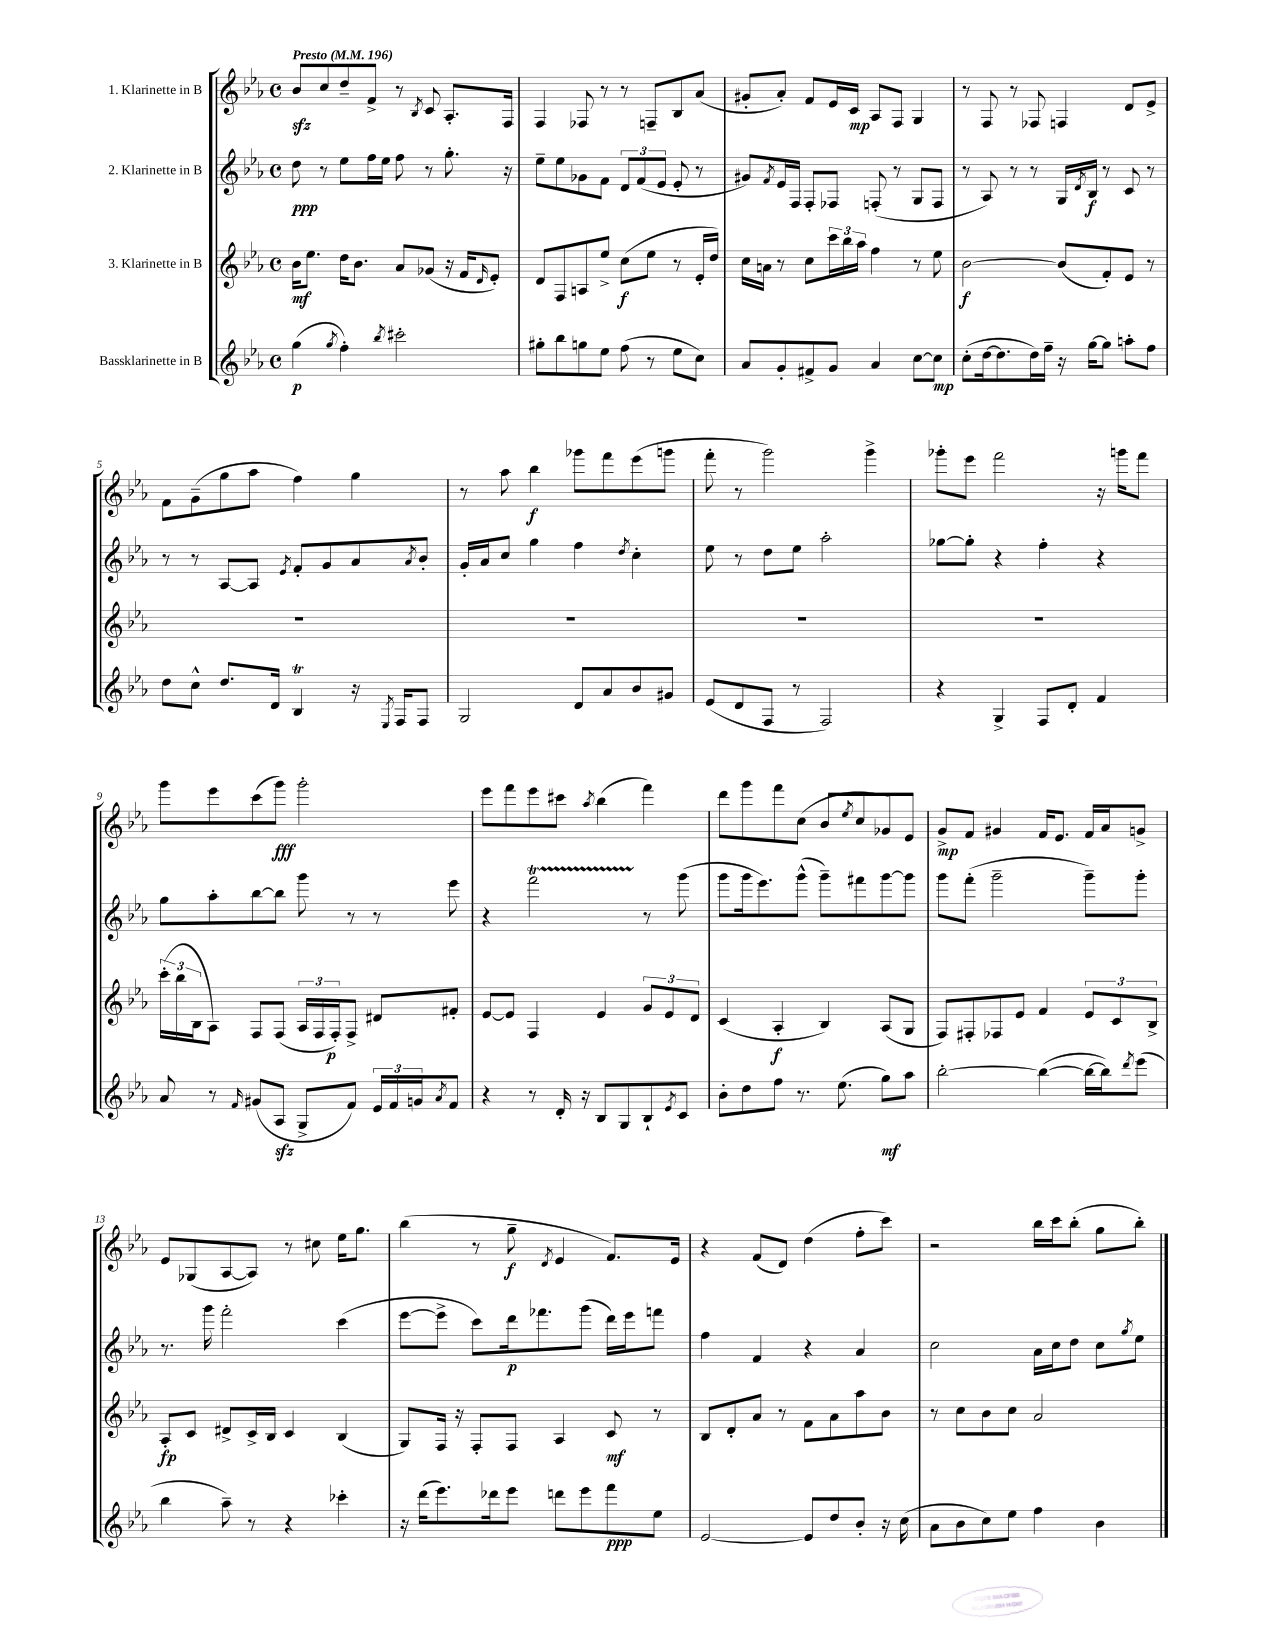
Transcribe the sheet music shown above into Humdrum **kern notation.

**kern	**kern	**kern	**kern
*staff4	*staff3	*staff2	*staff1
*clefG2	*clefG2	*clefG2	*clefG2
*k[b-e-a-]	*k[b-e-a-]	*k[b-e-a-]	*k[b-e-a-]
*M4/4	*M4/4	*M4/4	*M4/4
*met(c)	*met(c)	*met(c)	*met(c)
*MM196	*MM196	*MM196	*MM196
(4gg	16b-	8dd	8b-
.	8.ee-	.	.
.	.	8r	8cc
8qgg	.	.	.
4ff')	16dd	8ee-	8dd~
.	8.b-	.	.
.	.	16ff	8f^
.	.	16ee-	.
8qbb-	.	.	.
2ccc#'	8a-	8ff	8r
.	.	.	8qB-
.	(8g-	8r	8c
.	16r	8.gg'	8.A-'
.	16f	.	.
.	16qqd	.	.
.	8e-')	.	.
.	.	16r	16F
=	=	=	=
8gg#'	8d	8ee-~	4F
8bb-	8F	8ee-	.
8gg	8A	8g-	8F-
8ee-	8ee-^	8f	8r
(8ff	(8cc	12d	8r
.	.	(12f	.
8r	8ee-	.	8F~
.	.	12e-	.
8ee-	8r	8e-'	8B-
8cc)	16e-'	8r	(8a-
.	16dd)	.	.
=	=	=	=
8a-	16cc	8g#)	8g#'
.	16a	.	.
.	.	8qf	.
8g'	8r	16e-	8a-')
.	.	16F	.
8f#^	8cc	8F'	8f
8g	24ccc	8F-	16e-
.	24bb-	.	.
.	.	.	16c
.	24aa-	.	.
4a-	4ff	(8F'	8A-
.	.	8r	8F
[8cc	8r	8G	4G
8cc]	8ee-	8F	.
=	=	=	=
(8cc'	[2b-	8r	8r
[16dd	.	8A-)	8F
8.dd]	.	.	.
.	.	8r	8r
16dd)	.	8r	8F-
16ff~	.	.	.
16r	(8b-]	16G	4F
.	.	8qd	.
[16gg	.	16B-	.
8gg]	8f')	8r	.
8aa'	8e-	8c	8d
8ff	8r	8r	8e-^
=	=	=	=
8dd	1r	8r	8f
8cc^^	.	8r	(8g~
8.dd	.	[8A-	8gg
.	.	8A-]	8aa-
16d	.	.	.
.	.	8qe-	.
4B-	.	8f'	4ff)
.	.	8g	.
16r	.	8a-	4gg
8qE-	.	.	.
16F	.	.	.
.	.	8qa-	.
8F	.	8b-'	.
=	=	=	=
2G	1r	16g'	8r
.	.	16a-	.
.	.	8cc	8aa-
.	.	4gg	4bb-
8d	.	4ff	8ggg-
8a-	.	.	8fff
.	.	8qdd	.
8b-	.	4cc'	(8eee-
8g#	.	.	8ggg
=	=	=	=
(8e-	1r	8ee-	8fff'
8d	.	8r	8r
8F	.	8dd	2ggg)
8r	.	8ee-	.
2F)	.	2aa-'	.
.	.	.	4ggg^
=	=	=	=
4r	1r	[8gg-	8ggg-'
.	.	8gg-']	8eee-
4G^	.	4r	2fff
8F	.	4ff'	.
8d'	.	.	.
4f	.	4r	16r
.	.	.	16ggg
.	.	.	8fff
=	=	=	=
8a-	(24ccc'	8gg	8ggg
.	24bb-	.	.
.	24B-	.	.
8r	8A-)	8aa-'	8eee-
16qqf	.	.	.
(8g#	8F	[8bb-	(8ccc
8A-	(8F	8bb-]	8ggg)
8G^	24A-	8ggg	2ggg'
.	24F	.	.
.	24F')	.	.
8f)	8F^	8r	.
24e-	8d#	8r	.
24f	.	.	.
24g	.	.	.
8qa-	.	.	.
8f	8f#'	8eee-	.
=	=	=	=
4r	[8e-	4r	8eee-
.	8e-]	.	8fff
8r	4F	2fff	8eee-
16d'	.	.	8ccc#
16r	.	.	.
.	.	.	8qaa-
8B-	4e-	.	(4bb-
8G	.	.	.
8B-`	12g	8r	4fff)
.	12e-	.	.
8qe-	.	.	.
8c	.	(8ggg	.
.	12d	.	.
=	=	=	=
8b-'	(4c	8ggg	8ddd
8dd	.	16ggg	8ggg
.	.	8.eee-)	.
8ff	4A-'	.	8fff
8.r	.	(8ggg^^	(8cc
.	4B-)	8ggg~)	8b-
(8.ee-	.	.	.
.	.	.	8qee-
.	.	8fff#	8cc
8gg)	(8A-	[8ggg	8g-)
8aa-	8G	8ggg]	8e-
=	=	=	=
[2bb-'	8F)	8ggg	8g^
.	8F#'	(8fff'	8f
.	8F-	2ggg~	4g#
.	8e-	.	.
(4bb-_	4f	.	16f
.	.	.	8.e-
16bb-_	12e-	8ggg~)	16f
16bb-])	.	.	16a-
.	12c	.	.
8qddd	.	.	.
(8eee-	.	8ggg'	8g^
.	12B-^	.	.
=	=	=	=
4bb-	8A-'	8.r	8e-
.	8c	.	(8G-
.	.	16ggg	.
8aa-~)	8d#^	2fff'	[8A-
8r	16c^	.	8A-])
.	16B-	.	.
4r	4c	.	8r
.	.	.	8cc#
4ccc-'	(4B-	(4ccc	16ee-
.	.	.	8.gg
=	=	=	=
16r	8G)	[8eee-	(4bb-
(16ddd	.	.	.
8.eee-)	16F	8eee-^]	.
.	16r	.	.
.	8F'	8ccc)	8r
16ddd-	.	.	.
8eee-	8F	16ddd	8gg~
.	.	8.fff-	.
.	.	.	8qd
8ddd	4A-	.	4e-
8eee-	.	(8ggg	.
8fff	8c	16ddd)	8.f)
.	.	16eee-	.
8ee-	8r	8fff	.
.	.	.	16e-
=	=	=	=
[2e-	8B-	4ff	4r
.	8d'	.	.
.	8a-	4f	(8f
.	8r	.	8d)
8e-]	8f	4r	(4dd
8dd	8a-	.	.
8b-'	8aa-	4a-	8ff'
16r	8b-	.	8ccc)
(16cc	.	.	.
=	=	=	=
8a-	8r	2cc	2r
8b-	8cc	.	.
8cc)	8b-	.	.
8ee-	8cc	.	.
4ff	2a-	16a-	16bb-
.	.	16cc	16ccc
.	.	8dd	(8bb-'
4b-	.	8cc	8gg
.	.	8qgg	.
.	.	8ee-	8bb-')
==	==	==	==
*-	*-	*-	*-
